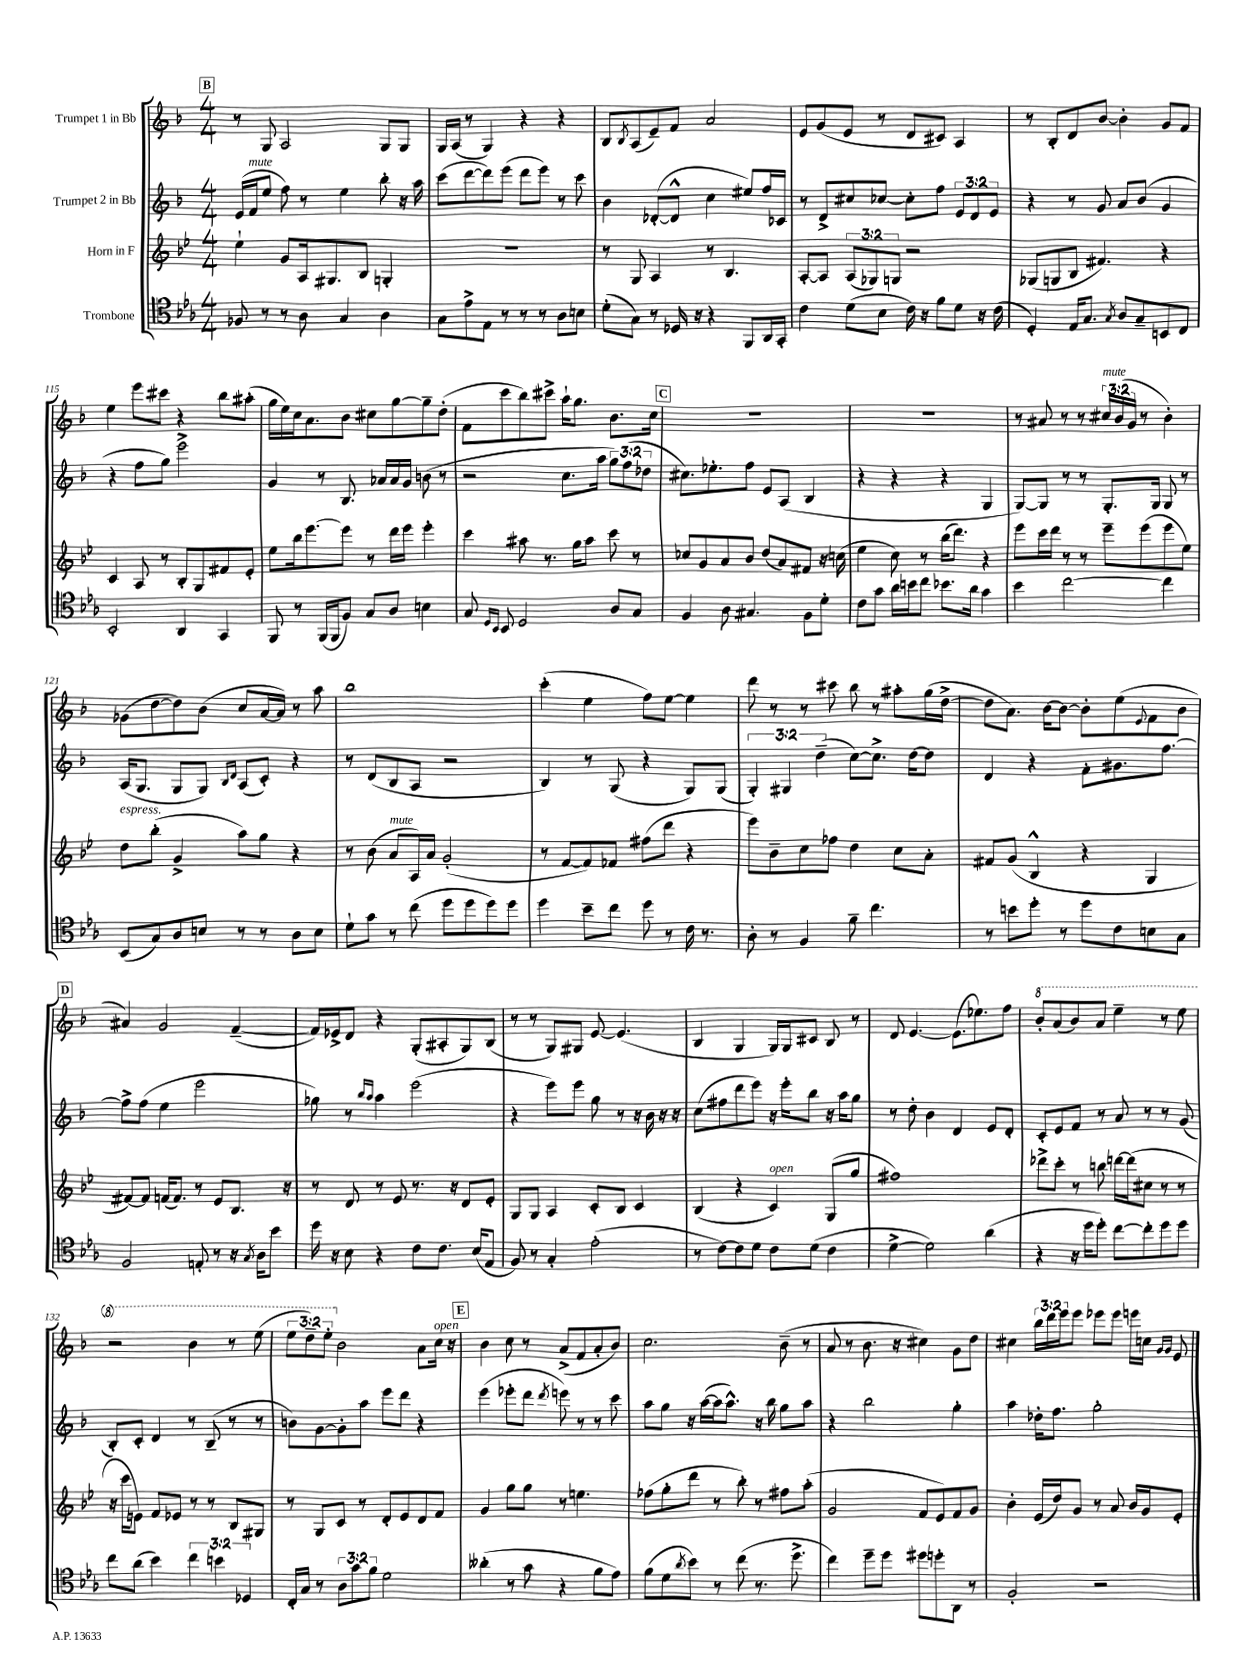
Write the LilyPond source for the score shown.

<<
\new StaffGroup <<
\new Staff = "s0" \with { instrumentName = "Trumpet 1 in Bb" } {
    \clef treble \key f \major \numericTimeSignature \time 4/4 \override Staff.TupletNumber.text = #tuplet-number::calc-fraction-text
    \mark \markup { \box "B" } r8 g8 a2 g8 g8 |
    g16 a16( r8 g4) r4 r4 |
    bes8 \acciaccatura { bes8 } a8( e'8--) f'8 a'2 |
    e'8 g'8( e'8 r8 d'8 cis'8) a4 |
    r8 bes8-. d'8 bes'8~ bes'4-. g'8 f'8 |
    e''4 e'''8 cis'''8 r4 bes''8 ais''8-.( |
    g''16 e''16) c''16 a'8. bes'8 cis''8 g''8~ g''8-- d''8-.( |
    f'8 c'''8 bes''8) cis'''8-> a''16-! g''8. bes'8. c''16 |
    \mark \markup { \box "C" } R1 |
    R1 |
    r8 ais'8 r8 r8 \tuplet 3/2 { cis''16^\markup { \italic "mute" } bes'16( g'16 } r8 bes'4-.) |
    ges'8( d''8~ d''8) bes'8( c''8 a'16~ a'16) r8 a''8 |
    bes''1 |
    c'''4-.( e''4 f''8) e''8~ e''4 |
    d'''8 r8 r8 cis'''8 bes''8 r8 ais''8-. g''16( d''16~-> |
    d''8 a'8.) bes'16~ bes'8~ bes'8-. e''8( \appoggiatura { e'8 } f'8 bes'8 |
    \mark \markup { \box "D" } ais'4) g'2 f'4~--( |
    f'16) ees'16-> d'8 r4 g8-.( ais8-. g8) bes8( |
    r8 r8 g8) gis8 e'8~ e'4.( |
    bes4 g4 g16) g16 cis'8 bes8 r8 |
    d'8 e'4.~ e'8.( ees''8.) f''8 |
    \ottava #1 bes''8-. a''8( bes''8) a''8 e'''4-- r8 e'''8 |
    r2 bes''4 r8 e'''8( |
    \tuplet 3/2 { e'''8 d'''8--) e'''8-. \ottava #0 } bes'2 a'8 c''16^\markup { \italic "open" } r16 |
    \mark \markup { \box "E" } bes'4 c''8 r8 a'8->( f'8 a'8-. bes'8) |
    c''2. bes'8--( r8 |
    a'8 r8 bes'8. r16 cis''4) g'8 d''8 |
    cis''4 \tuplet 3/2 { bes''16 d'''16 e'''16 } e'''8 ees'''8 ees'''8 e'''16 c''16 \grace { g'16 g'16 } e'8 \bar "|." |
}
\new Staff = "s1" \with { instrumentName = "Trumpet 2 in Bb" } {
    \clef treble \key f \major \numericTimeSignature \time 4/4 \override Staff.TupletNumber.text = #tuplet-number::calc-fraction-text
    \mark \markup { \box "B" } e'16( f'16^\markup { \italic "mute" } e''8 f''8) r8 e''4 bes''8-. r16 a''16 |
    c'''8( d'''8~ d'''8) e'''8( d'''8 e'''8) r8 c'''8 |
    bes'4 des'8~-.( des'8-^ c''4 eis''8) f''16 ces'16 |
    r8 d'8-> cis''8 ces''8~ ces''8-. f''8 \tuplet 3/2 { e'8 d'8 e'8 } |
    r4 r8 g'8 a'8 bes'8( g'4 |
    r4 f''8 g''8) e'''2-> |
    g'4 r8 bes8. aes'16 aes'16 g'16 b'8( r8 |
    r2 c''8. a''16 \tuplet 3/2 { g''8) f''8( des''8 } |
    \mark \markup { \box "C" } cis''8.) ees''8.-. f''8 e'8 a8( bes4 |
    r4 r4 r4 g4 |
    g8~) g8 r8 r8 g8.-. g16 g8 r8 |
    a16( g8. g8 g8) \grace { bes16 d'16 } a8( c'8-.) r4 |
    r8 d'8( bes8 a8 r2 |
    bes4) r8 g8( r4 g8) g8( |
    \tuplet 3/2 { g4-.) gis4 d''4--( } c''8~) c''8.-> d''16~ d''8 |
    d'4 r4 f'8-. gis'8. f''8.~ |
    \mark \markup { \box "D" } f''8-> f''8( e''4 e'''2 |
    ges''8) r8 \grace { bes''16 a''16 } a''4 e'''2( |
    r4 e'''8) e'''8 g''8 r8 r16 bes'16 r16 r16 |
    c''8( fis''8 d'''8 e'''8) r16 e'''16-. bes''8 r16 a''16 g''8 |
    r8 d''8-. bes'4 d'4 e'8 d'8-. |
    c'8-. e'8 f'8 r8 a'8 r8 r8 g'8( |
    bes8-.) c'8-. d'4 r8 bes8--( r8 r8 |
    b'8) g'8~ g'8-. a''8 e'''8 d'''8 r4 |
    \mark \markup { \box "E" } e'''4( ees'''8-. d'''8 \acciaccatura { d'''8 } e'''8) r8 r8 c'''8 |
    a''8 g''8 r16 a''16~( a''16 a''8.-^) r16 bes''16 g''8 a''8 |
    r4 bes''2 g''4-. |
    a''4 des''16-. f''8. g''2-. \bar "|." |
}
\new Staff = "s2" \with { instrumentName = "Horn in F" } {
    \clef treble \key bes \major \numericTimeSignature \time 4/4 \override Staff.TupletNumber.text = #tuplet-number::calc-fraction-text
    \mark \markup { \box "B" } ees''4-! g'8 a16 gis8. bes8 g4-. |
    R1 |
    r8 g8 a4 r8 bes4. |
    a8~-. a8 \tuplet 3/2 { a8( ges8) g8 } r2 |
    ges8( g8 bes8 fis'4.) r4 |
    c'4 a8 r8 bes8-. g8 fis'8 ees'8-. |
    ees''8 bes''16 ees'''8.~ ees'''8 r8 d'''16 ees'''16 ees'''4-. |
    c'''4 ais''8 r8. g''16 ais''8 c'''8 r8 |
    \mark \markup { \box "C" } ces''8 g'8 a'8 bes'8 d''8( a'8) fis'8 r16 c''16( |
    ees''4 c''8) r8 bes''16( d'''8.) r4 |
    ees'''8 c'''16 d'''16 r8 r8 ees'''8-- ees'''8( ees'''8 ees''8) |
    d''8^\markup { \italic "espress." } bes''8-.( g'4-> a''8) g''8 r4 |
    r8 bes'8( a'8^\markup { \italic "mute" } a16) a'16 g'2-.( |
    r8 f'8~ f'8) fes'8 fis''8( d'''8 r4 |
    ees'''8) bes'8-- c''8 fes''8 d''4 c''8 a'8-. |
    fis'8 g'8( bes4-^ r4 g4 |
    \mark \markup { \box "D" } fis'8~) fis'8 f'16( f'8.) r8 ees'8 bes8. r16 |
    r8 d'8 r8 ees'8 r8. r16 d'8 ees'8-. |
    g8 g8 a4 c'8-. bes8 c'4 |
    bes4( r4 c'4^\markup { \italic "open" }) g8( g''8 |
    fis''1) |
    des'''8-> c'''8-. r8 b''8 d'''16~ d'''16( cis''8 r8 r8 |
    r16 c'''16 e'8) f'8 ees'8 r8 r8 bes8 gis8 |
    r8 g8 c'8 r8 d'8-. ees'8 d'8 f'8 |
    \mark \markup { \box "E" } g'4 g''8 g''8 r8 e''4. |
    fes''8( g''8-. d'''8 r8 bes''8-.) r8 fis''8 a''8-.( |
    g'2 f'8 ees'8) f'8 g'8 |
    bes'4-. ees'16( d''16) g'8 r8 a'8 bes'16 g'16 ees'8-. \bar "|." |
}
\new Staff = "s3" \with { instrumentName = "Trombone" } {
    \clef tenor \key ees \major \numericTimeSignature \time 4/4 \override Staff.TupletNumber.text = #tuplet-number::calc-fraction-text
    \mark \markup { \box "B" } fes8 r8 r8 aes8 g4 aes4 |
    g8 ees'8-> ees8 r8 r8 r8 aes8 b8 |
    d'8-.( g8) r8 des16 r16 r4 f,8 aes,16 g,16-. |
    c'4 d'8( bes8 c'16) r16 f'8 d'8 r16 c'16( |
    d4-.) ees16 g8. \acciaccatura { g8 } aes8 g8-- b,8 c8 |
    bes,2-. aes,4 g,4 |
    f,8 r8 f,16( f,16 f8) g8 aes8 b4 |
    g8 \grace { d16 bes,16 } bes,8 d2 aes8 g8 |
    \mark \markup { \box "C" } f4 aes8 gis4. f8 d'8-. |
    c'8 g'8 aes'16 b'16 c''8 bes'8. aes'16 g'4 |
    bes'4 c''2~ c''4 |
    bes,8( g8) aes8 b8 r8 r8 aes8 b8 |
    d'8-! g'8 r8 c''8( d''8 d''8 d''8) d''8 |
    d''4 bes'8-- c''8 d''8 r8 c'16 r8. |
    aes8-. r8 f4 f'8-- c''4. |
    r8 b'8 d''8-. r8 d''8 c'8 b8 g8 |
    \mark \markup { \box "D" } f2 e8-. r8 r16 \acciaccatura { g8 } aes16 bes'8 |
    d''16 r16 bes8 r4 c'8 c'8. bes16( ees8 |
    f8) r8 g4-. ees'2-.( |
    r8 c'8~) c'8 d'8 c'8 d'8( c'4 |
    d'4~-> d'2) aes'4( |
    r4 r16 d''16 d''8-.) c''8~ c''8-. d''8 d''8 |
    c''8 aes'8( bes'4) \tuplet 3/2 { c''4 b'4 des4 } |
    c16-. g16 r8 \tuplet 3/2 { aes8 g'8 f'8 } d'2 |
    \mark \markup { \box "E" } aeses'4-.( r8 g'8 r4 f'8 ees'8) |
    f'8( d'8 \acciaccatura { aes'8 } bes'8) r8 c''8( r8. d''8.-> |
    c''4) d''8-- d''8 dis''8 d''8-. aes,8 r8 |
    f2-. r2 \bar "|." |
}
>>
>>
\layout { \context { \Score currentBarNumber = #110 } }
